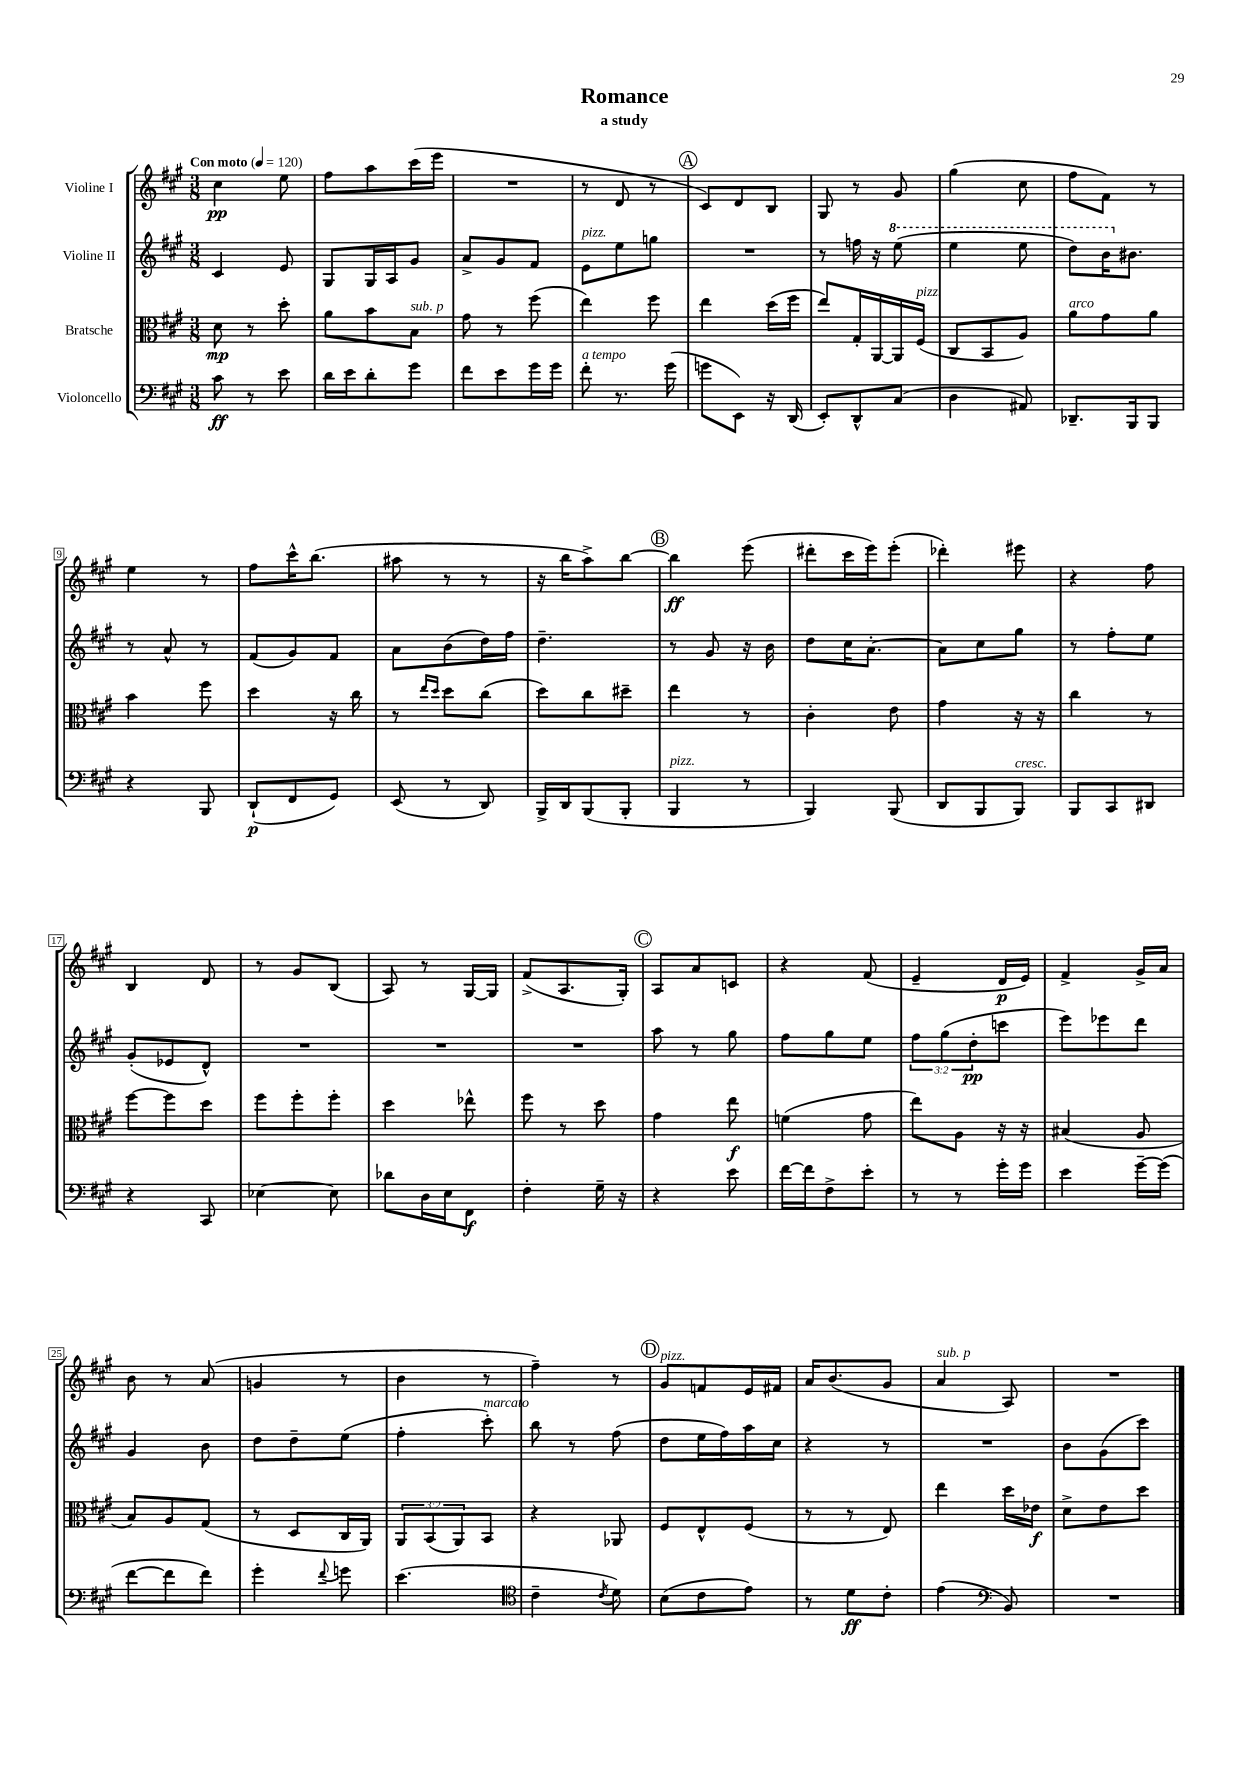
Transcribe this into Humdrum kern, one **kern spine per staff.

**kern	**dynam	**kern	**dynam	**kern	**dynam	**kern	**dynam
*part4	*part4	*part3	*part3	*part2	*part2	*part1	*part1
*staff4	*staff4	*staff3	*staff3	*staff2	*staff2	*staff1	*staff1
*I"Violoncello	*	*I"Bratsche	*	*I"Violine II	*	*I"Violine I	*
*clefF4	*	*clefC3	*	*clefG2	*	*clefG2	*
*k[f#c#g#]	*	*k[f#c#g#]	*	*k[f#c#g#]	*	*k[f#c#g#]	*
*M3/8	*	*M3/8	*	*M3/8	*	*M3/8	*
*MM120	*	*MM120	*	*MM120	*	*MM120	*
=1	=1	=1	=1	=1	=1	=1	=1
!	!	!	!	!	!	!LO:TX:a:B:t=Con moto	!
8c#\	ff	8d\	mp	4c#/	.	4cc#\	pp
8r	.	8r	.	.	.	.	.
8e\	.	8dd'\	.	8e/	.	8ee\	.
=2	=2	=2	=2	=2	=2	=2	=2
16d\LL	.	8a\L	.	8G#/L	.	8ff#\L	.
16e\J	.	.	.	.	.	.	.
8d'\	.	8b\	.	16G#/L	.	8aa\	.
.	.	.	.	16A/J	.	.	.
!	!	!LO:TX:a:i:t=sub. p	!	!	!	!	!
8g#\J	.	8B\J	.	8g#/J	.	(16ccc#\L	.
.	.	.	.	.	.	16eee\JJ	.
=3	=3	=3	=3	=3	=3	=3	=3
8f#\L	.	8g#\	.	8a^/L	.	4.r	.
8e\	.	8r	.	8g#/	.	.	.
16g#\L	.	(8ff#\	.	8f#/J	.	.	.
16g#\JJ	.	.	.	.	.	.	.
=4	=4	=4	=4	=4	=4	=4	=4
!	!	!	!	!LO:TX:a:i:t=pizz.	!	!	!
!LO:TX:a:i:t=a tempo	!	!	!	!	!	!	!
8f#'\	.	4ee\)	.	8e\L	.	8r	.
8.r	.	.	.	8ee\	.	8d/	.
.	.	8ff#\	.	8ggn\J	.	8r	.
(16g#\	.	.	.	.	.	.	.
!!LO:REH:place=s1:t=A
=5	=5	=5	=5	=5	=5	=5	=5
8gn\L	.	4ee\	.	4.r	.	8c#/L)	.
8EE\J)	.	.	.	.	.	8d/	.
16r	.	(16dd\LL	.	.	.	8B/J	.
(16DD/	.	16ff#\JJ	.	.	.	.	.
=6	=6	=6	=6	=6	=6	=6	=6
8EE'/L)	.	8ee/L)	.	8r	.	8G#/	.
8DD^^/	.	16G#'/L	.	16ffn\	.	8r	.
.	.	[16AA/	.	16r	.	.	.
*	*	*	*	*8va	*	*	*
(8C#/J	.	16AA/]	.	(8eee\	.	8g#/	.
!	!	!LO:TX:a:i:t=pizz.	!	!	!	!	!
.	.	(16F#/JJ	.	.	.	.	.
=7	=7	=7	=7	=7	=7	=7	=7
4D\	.	8C#/L	.	4eee\	.	(4gg#\	.
.	.	8BB/	.	.	.	.	.
8AA#X/)	.	8A/J)	.	8eee\	.	8cc#\	.
=8	=8	=8	=8	=8	=8	=8	=8
!	!	!LO:TX:a:i:t=arco	!	!	!	!	!
8.DD-X~/L	.	8a\L	.	8ddd\L)	.	8ff#\L	.
.	.	8g#\	.	16bb\K	.	8f#\J)	.
*	*	*	*	*X8va	*	*	*
16BBB/k	.	.	.	8.b#X\J	.	.	.
8BBB/J	.	8a\J	.	.	.	8r	.
!!LO:LB:g=z
=9	=9	=9	=9	=9	=9	=9	=9
4r	.	4b\	.	8r	.	4ee\	.
.	.	.	.	8a^^/	.	.	.
8BBB/	.	8ff#\	.	8r	.	8r	.
=10	=10	=10	=10	=10	=10	=10	=10
(8DD`/L	p	4dd\	.	(8f#/L	.	8ff#\L	.
8FF#/	.	.	.	8g#/)	.	16ccc#^^\K	.
.	.	.	.	.	.	(8.bb\J	.
8GG#/J)	.	16r	.	8f#/J	.	.	.
.	.	16cc#\	.	.	.	.	.
=11	=11	=11	=11	=11	=11	=11	=11
(8EE/	.	8r	.	8a\L	.	8aa#X\	.
.	.	16qqee/LL	.	.	.	.	.
.	.	16qqdd/JJ	.	.	.	.	.
8r	.	8dd\L	.	(8b\	.	8r	.
8DD/)	.	(8cc#\J	.	16dd\L)	.	8r	.
.	.	.	.	16ff#\JJ	.	.	.
=12	=12	=12	=12	=12	=12	=12	=12
16BBB^/LL	.	8dd\L)	.	4.dd~\	.	16r	.
16DD/J	.	.	.	.	.	16bb\KL	.
(8BBB/	.	8cc#\	.	.	.	8aa^\)	.
8BBB'/J	.	8dd#X~\J	.	.	.	[8bb\J	.
!!LO:REH:place=s1:t=B
=13	=13	=13	=13	=13	=13	=13	=13
!LO:TX:a:i:t=pizz.	!	!	!	!	!	!	!
4BBB/	.	4ee\	.	8r	.	4bb\]	ff
.	.	.	.	8g#/	.	.	.
8r	.	8r	.	16r	.	(8eee\	.
.	.	.	.	16b\	.	.	.
=14	=14	=14	=14	=14	=14	=14	=14
4BBB/)	.	4c#'\	.	8dd\L	.	8ddd#X'\L	.
.	.	.	.	16cc#\K	.	16ccc#\L	.
.	.	.	.	[8.a'\J	.	16eee\J)	.
(8BBB/	.	8e\	.	.	.	(8eee'\J	.
=15	=15	=15	=15	=15	=15	=15	=15
8DD/L	.	4g#\	.	8a\L]	.	4ddd-X'\)	.
8BBB/	.	.	.	8cc#\	.	.	.
!LO:TX:a:i:t=cresc.	!	!	!	!	!	!	!
8BBB/J)	.	16r	.	8gg#\J	.	8eee#X\	.
.	.	16r	.	.	.	.	.
=16	=16	=16	=16	=16	=16	=16	=16
8BBB/L	.	4cc#\	.	8r	.	4r	.
8CC#/	.	.	.	8ff#'\L	.	.	.
8DD#X/J	.	8r	.	8ee\J	.	8ff#\	.
!!LO:LB:g=z
=17	=17	=17	=17	=17	=17	=17	=17
4r	.	[8ff#\L	.	(8g#'/L	.	4B/	.
.	.	8ff#\]	.	8e-X/	.	.	.
8CC#/	.	8dd\J	.	8d^^/J)	.	8d/	.
=18	=18	=18	=18	=18	=18	=18	=18
[4E-X\	.	8ff#\L	.	4.r	.	8r	.
.	.	8ff#'\	.	.	.	8g#/L	.
8E-\]	.	8ff#'\J	.	.	.	(8B/J	.
=19	=19	=19	=19	=19	=19	=19	=19
8d-X\L	.	4dd\	.	4.r	.	8A/)	.
16D\L	.	.	.	.	.	8r	.
16E\J	.	.	.	.	.	.	.
8FF#\J	f	8ee-X^^\	.	.	.	[16G#/LL	.
.	.	.	.	.	.	16G#/JJ]	.
=20	=20	=20	=20	=20	=20	=20	=20
4F#'\	.	8ff#\	.	4.r	.	(8f#^/L	.
.	.	8r	.	.	.	8.A/	.
16G#~\	.	8dd\	.	.	.	.	.
16r	.	.	.	.	.	16G#'/Jk)	.
!!LO:REH:place=s1:t=C
=21	=21	=21	=21	=21	=21	=21	=21
4r	.	4g#\	.	8aa\	.	8A/L	.
.	.	.	.	8r	.	8a/	.
8e\	.	8ee\	f	8gg#\	.	8cn/J	.
=22	=22	=22	=22	=22	=22	=22	=22
[16f#\LL	.	(4fn\	.	8ff#\L	.	4r	.
16f#\J]	.	.	.	.	.	.	.
8F#^\	.	.	.	8gg#\	.	.	.
8e'\J	.	8g#\	.	8ee\J	.	(8f#/	.
=23	=23	=23	=23	=23	=23	=23	=23
8r	.	8ee\L)	.	12ff#\L	.	4e~/	.
.	.	.	.	(12gg#\	.	.	.
8r	.	8A\J	.	.	.	.	.
.	.	.	.	12dd'\	pp	.	.
16g#'\LL	.	16r	.	8cccn\J	.	16d/LL	p
16g#\JJ	.	16r	.	.	.	16e/JJ)	.
=24	=24	=24	=24	=24	=24	=24	=24
4e\	.	(4B#X/	.	8eee\L)	.	4f#^/	.
.	.	.	.	8eee-X\	.	.	.
[16g#~\LL	.	8A/	.	8ddd\J	.	16g#^/LL	.
(16g#\JJ]	.	.	.	.	.	16a/JJ	.
!!LO:LB:g=z
=25	=25	=25	=25	=25	=25	=25	=25
[8f#\L	.	8B/L)	.	4g#/	.	8b\	.
8f#\]	.	8A/	.	.	.	8r	.
8f#\J)	.	(8G#/J	.	8b\	.	(8a/	.
=26	=26	=26	=26	=26	=26	=26	=26
4g#'\	.	8r	.	8dd\L	.	4gn/	.
.	.	8D/L	.	8dd~\	.	.	.
8qqf#/	.	.	.	.	.	.	.
8gn\	.	16C#/L	.	(8ee\J	.	8r	.
.	.	16AA/JJ)	.	.	.	.	.
=27	=27	=27	=27	=27	=27	=27	=27
(4.e\	.	12AA/L	.	4ff#'\	.	4b\	.
.	.	(12BB/	.	.	.	.	.
.	.	12AA/)	.	.	.	.	.
!	!	!	!	!LO:TX:a:i:t=marcato	!	!	!
.	.	8BB/J	.	8ccc#'\)	.	8r	.
=28	=28	=28	=28	=28	=28	=28	=28
*clefC4	*	*	*	*	*	*	*
4c#~\	.	4r	.	8bb\	.	4ff#~\)	.
.	.	.	.	8r	.	.	.
8qc#/	.	.	.	.	.	.	.
8d\)	.	8AA-X/	.	(8ff#\	.	8r	.
!!LO:REH:place=s1:t=D
=29	=29	=29	=29	=29	=29	=29	=29
!	!	!	!	!	!	!LO:TX:a:i:t=pizz.	!
(8B\L	.	8F#/L	.	8dd\L	.	8g#/L	.
8c#\	.	8E^^/	.	16ee\L	.	8fn/	.
.	.	.	.	16ff#\)	.	.	.
8e\J)	.	(8F#/J	.	16aa\	.	16e/L	.
.	.	.	.	16cc#\JJ	.	16f#X/JJ	.
=30	=30	=30	=30	=30	=30	=30	=30
8r	.	8r	.	4r	.	16a/KL	.
.	.	.	.	.	.	(8.b/	.
8d\L	ff	8r	.	.	.	.	.
8c#'\J	.	8E/)	.	8r	.	8g#/J	.
=31	=31	=31	=31	=31	=31	=31	=31
!	!	!	!	!	!	!LO:TX:a:i:t=sub. p	!
(4e\	.	4ee\	.	4.r	.	4a/	.
*clefF4	*	*	*	*	*	*	*
8BB/)	.	16dd\LL	.	.	.	8A/)	.
.	.	16e-X\JJ	f	.	.	.	.
=32	=32	=32	=32	=32	=32	=32	=32
4.r	.	8d^\L	.	8b\L	.	4.r	.
.	.	8e\	.	(8g#\	.	.	.
.	.	8dd\J	.	8ccc#\J)	.	.	.
==	==	==	==	==	==	==	==
*-	*-	*-	*-	*-	*-	*-	*-
